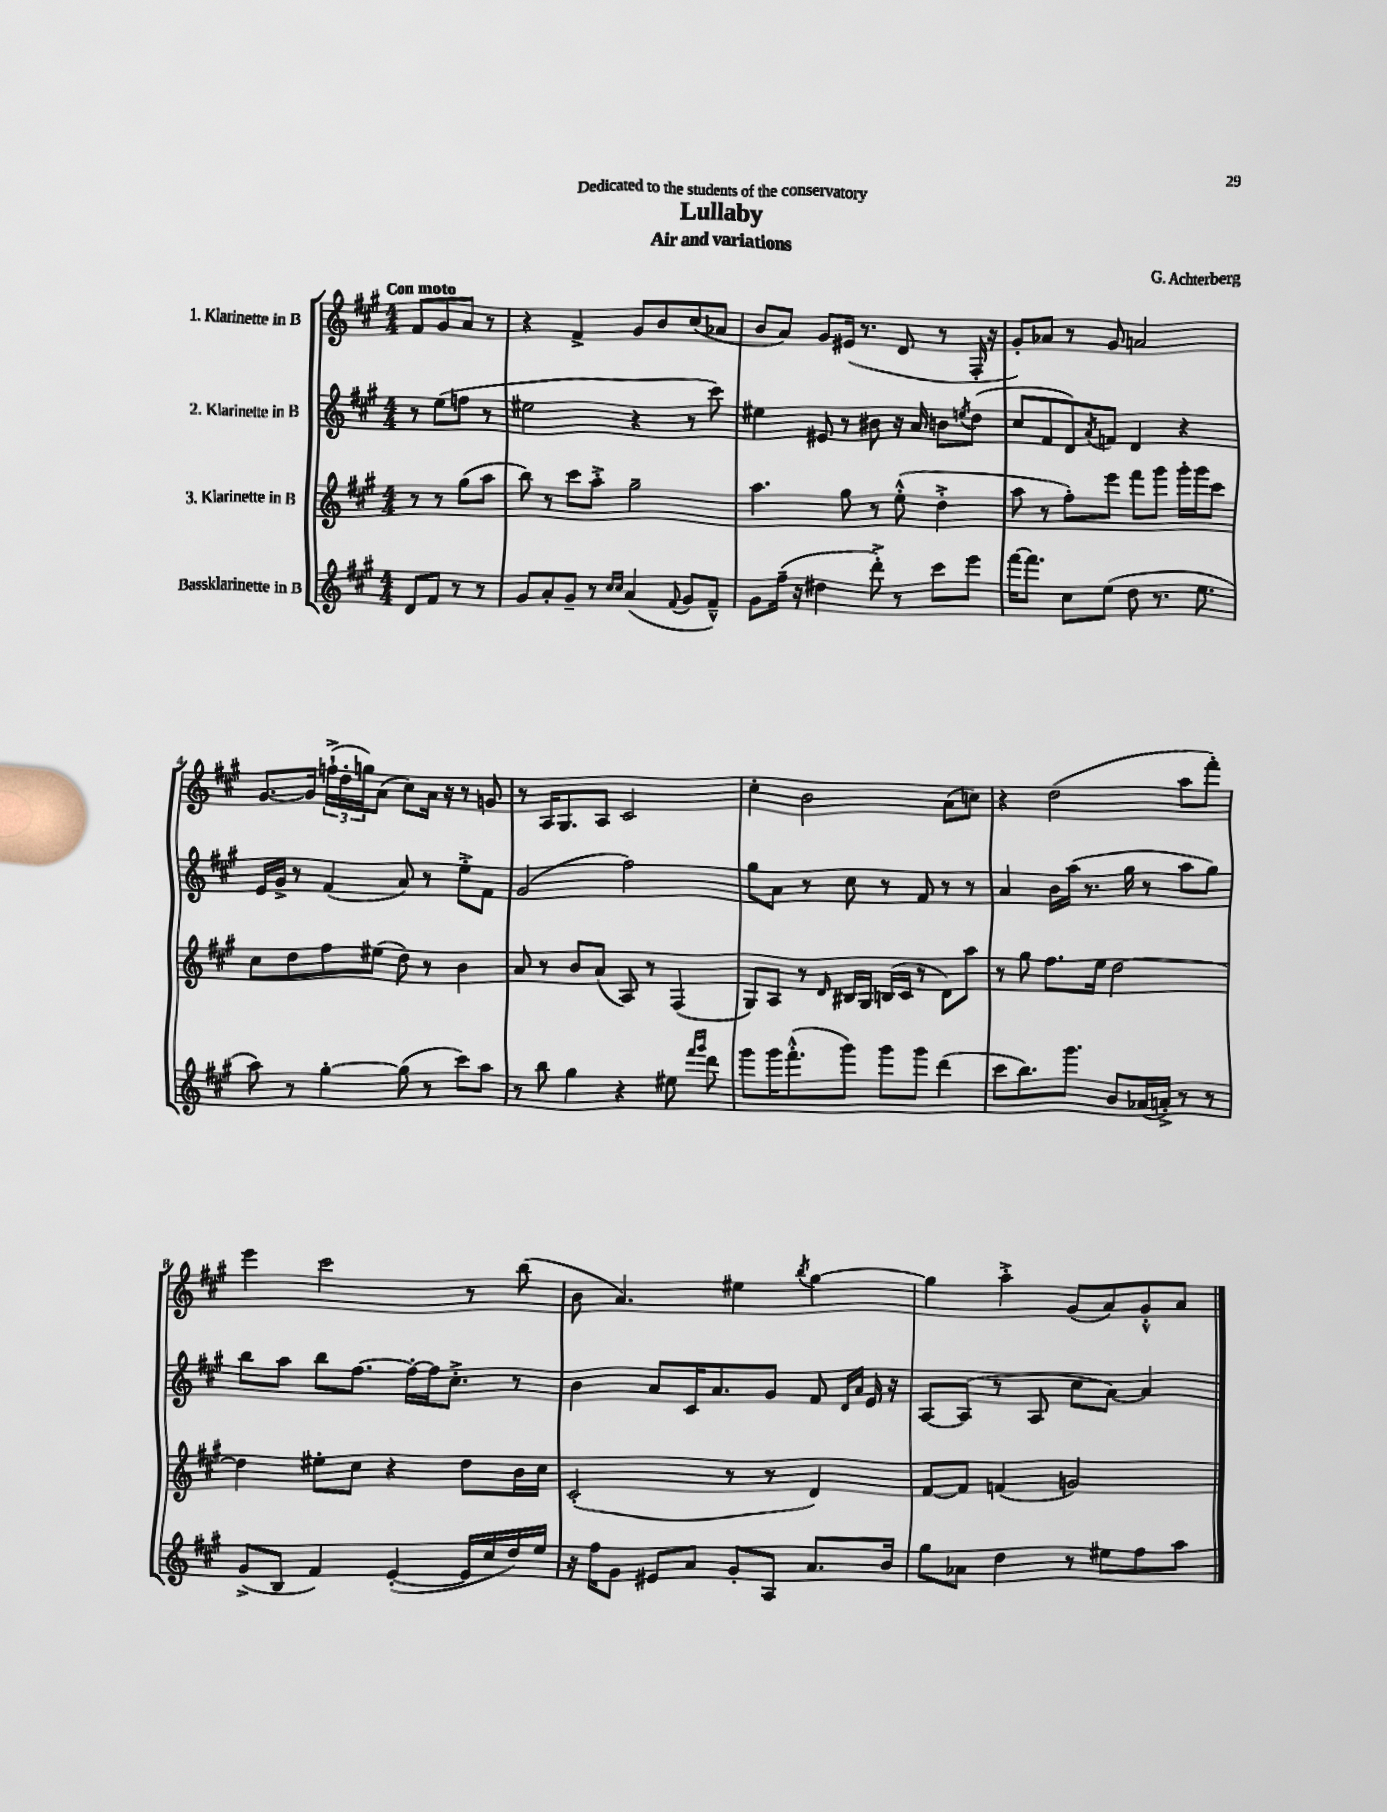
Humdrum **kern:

**kern	**kern	**kern	**kern
*part4	*part3	*part2	*part1
*staff4	*staff3	*staff2	*staff1
*I"Bassklarinette in B	*I"3. Klarinette in B	*I"2. Klarinette in B	*I"1. Klarinette in B
*clefG2	*clefG2	*clefG2	*clefG2
*k[f#c#g#]	*k[f#c#g#]	*k[f#c#g#]	*k[f#c#g#]
*M4/4	*M4/4	*M4/4	*M4/4
=	=	=	=
!	!	!	!LO:TX:a:B:t=Con moto
8d/L	8r	8r	8f#/L
8f#/J	8r	(8ee\L	8g#/
8r	(8gg#\L	8ffn\J	8a/J
8r	8aa\J	8r	8r
=1	=1	=1	=1
8g#/L	8bb\)	2ee#X\	4r
8a'/	8r	.	.
8g#~/J	8ccc#\L	.	4f#^/
8r	8aa'^\J	.	.
16qqcc#/LL	.	.	.
16qqcc#/JJ	.	.	.
(4a/	2gg#~\	4r	8g#/L
.	.	.	8b/
8qqf#/	.	.	.
8g#/L	.	8r	(8cc#/
8f#~^^/J)	.	8ccc#\)	8a-X/J
=2	=2	=2	=2
8g#\L	4.aa\	4ee#X\	8b/L
(16ff#~\Jk	.	.	8a/J)
16r	.	.	.
4dd#X\	.	8e#X/	8g#/L
.	8gg#\	8r	(16e#X/Jk
.	.	.	8.r
8ddd'^\)	8r	8b#X\	.
8r	(8ee'^^\	16r	8d/
.	.	16a/	.
8ccc#\L	4dd'^\	8bn\L	8r
.	.	8qeen/	.
8eee\J	.	(8dd\J	16F#'/
.	.	.	16r
=3	=3	=3	=3
[16fff#\KL	8aa\	8cc#/L	8g#'/L)
8.fff#\J]	.	.	.
.	8r	8f#/	8a-X/J
8cc#\L	8ff#'\L)	8d/)	8r
.	.	8qa/	.
(8ee\J	8eee\J	8fn/J	8g#/
8dd\	8fff#\L	4d/	2an/
8.r	8ggg#\J	.	.
.	16ggg#'\LL	4r	.
8.ee\	16ggg#\J	.	.
.	8ccc#\J	.	.
!!LO:LB:g=z
=4	=4	=4	=4
8aa\)	8cc#\L	16e/LL	[8.g#/L
.	.	16g#^/JJ	.
8r	8dd\	8r	.
.	.	.	16g#/Jk]
[4gg#'\	8ff#\	(4f#/	(24ffn`^\LL
.	.	.	24dd'\
.	.	.	24ggn\J)
.	(8ee#X\J	.	(8a\J
(8gg#\]	8dd\)	8a/)	8cc#\L)
8r	8r	8r	16a\Jk
.	.	.	16r
8ccc#\L)	4b\	8ee'^\L	8r
8aa\J	.	8f#\J	8gn/
=5	=5	=5	=5
8r	8a/	(2g#/	8r
8bb\	8r	.	16A/KL
.	.	.	8.G#/
4gg#\	8b/L	.	.
.	(8a/J	.	8A/J
4r	8A/)	2ff#\)	2c#/
.	8r	.	.
8ee#X\	(4F#/	.	.
16qqfff#/LL	.	.	.
16qqggg#/JJ	.	.	.
8ddd\	.	.	.
=6	=6	=6	=6
8ggg#\L	8G#/L)	8gg#\L	4cc#'\
16ggg#\K	8A/J	8a\J	.
(8.fff#'^^\	.	.	.
.	8r	8r	2b\
.	16qqd/	.	.
8ggg#\J)	16B#X/LL	8cc#\	.
.	16G#/JJ	.	.
8ggg#\L	(16Bn/LL	8r	.
.	16c#/JJ	.	.
8ggg#\J	8r	8f#/	.
(4ddd\	8d\L)	8r	(8a\L
.	8aa\J	8r	8ccn\J)
=7	=7	=7	=7
8ccc#\L	8r	4a/	4r
8.bb\)	8gg#\	.	.
.	8.ff#\L	16b\LL	(2dd\
8.ggg#\J	.	(16aa\JJ	.
.	.	8.r	.
.	16ee\Jk	.	.
8b/L	[2dd\	.	.
.	.	16gg#\	.
(16a-X/L	.	8r	.
16an'^/JJ)	.	.	.
8r	.	8aa\L	8aa\L
8r	.	8gg#\J)	8fff#'\J)
!!LO:LB:g=z
=8	=8	=8	=8
(8g#^/L	4dd\]	8bb\L	4eee\
8B/J	.	8aa\J	.
4f#/)	8ee#X'\L	8bb\L	2ccc#\
.	8cc#\J	[8.ff#\J	.
([4e'/	4r	.	.
.	.	16ff#'\LL_	.
.	.	16ff#\J]	.
.	.	8.cc#'^\J	.
16e/LL]	8dd\L	.	8r
16cc#/	.	.	.
16dd/)	16b\L	8r	(8bb\
16ee/JJ	16cc#\JJ	.	.
=9	=9	=9	=9
16r	(2c#'/	4b\	8b\
16ff#\KL	.	.	.
8g#\J	.	.	4.a/)
8e#X/L	.	8a/L	.
8a/J	.	16c#/K	.
.	.	8.a/	.
8g#'/L	8r	.	4ee#X\
8A/J	8r	8g#/J	.
.	.	.	8qbb/
8.a/L	4d/)	8f#/	[4gg#\
.	.	16qqd/LL	.
.	.	16qqa/JJ	.
.	.	16e/	.
16b/Jk	.	16r	.
=10	=10	=10	=10
8gg#\L	[8f#/L	[8A/L	4gg#\]
8a-X\J	8f#/J]	(8A/J]	.
4dd\	(4fn/	8r	4aa'^\
.	.	8A/	.
8r	2gn/)	8cc#\L	(8g#/L
8ee#X\L	.	[8a\J)	8a/)
8ff#\	.	4a/]	8g#'^^/
8aa\J	.	.	8a/J
==	==	==	==
*-	*-	*-	*-
